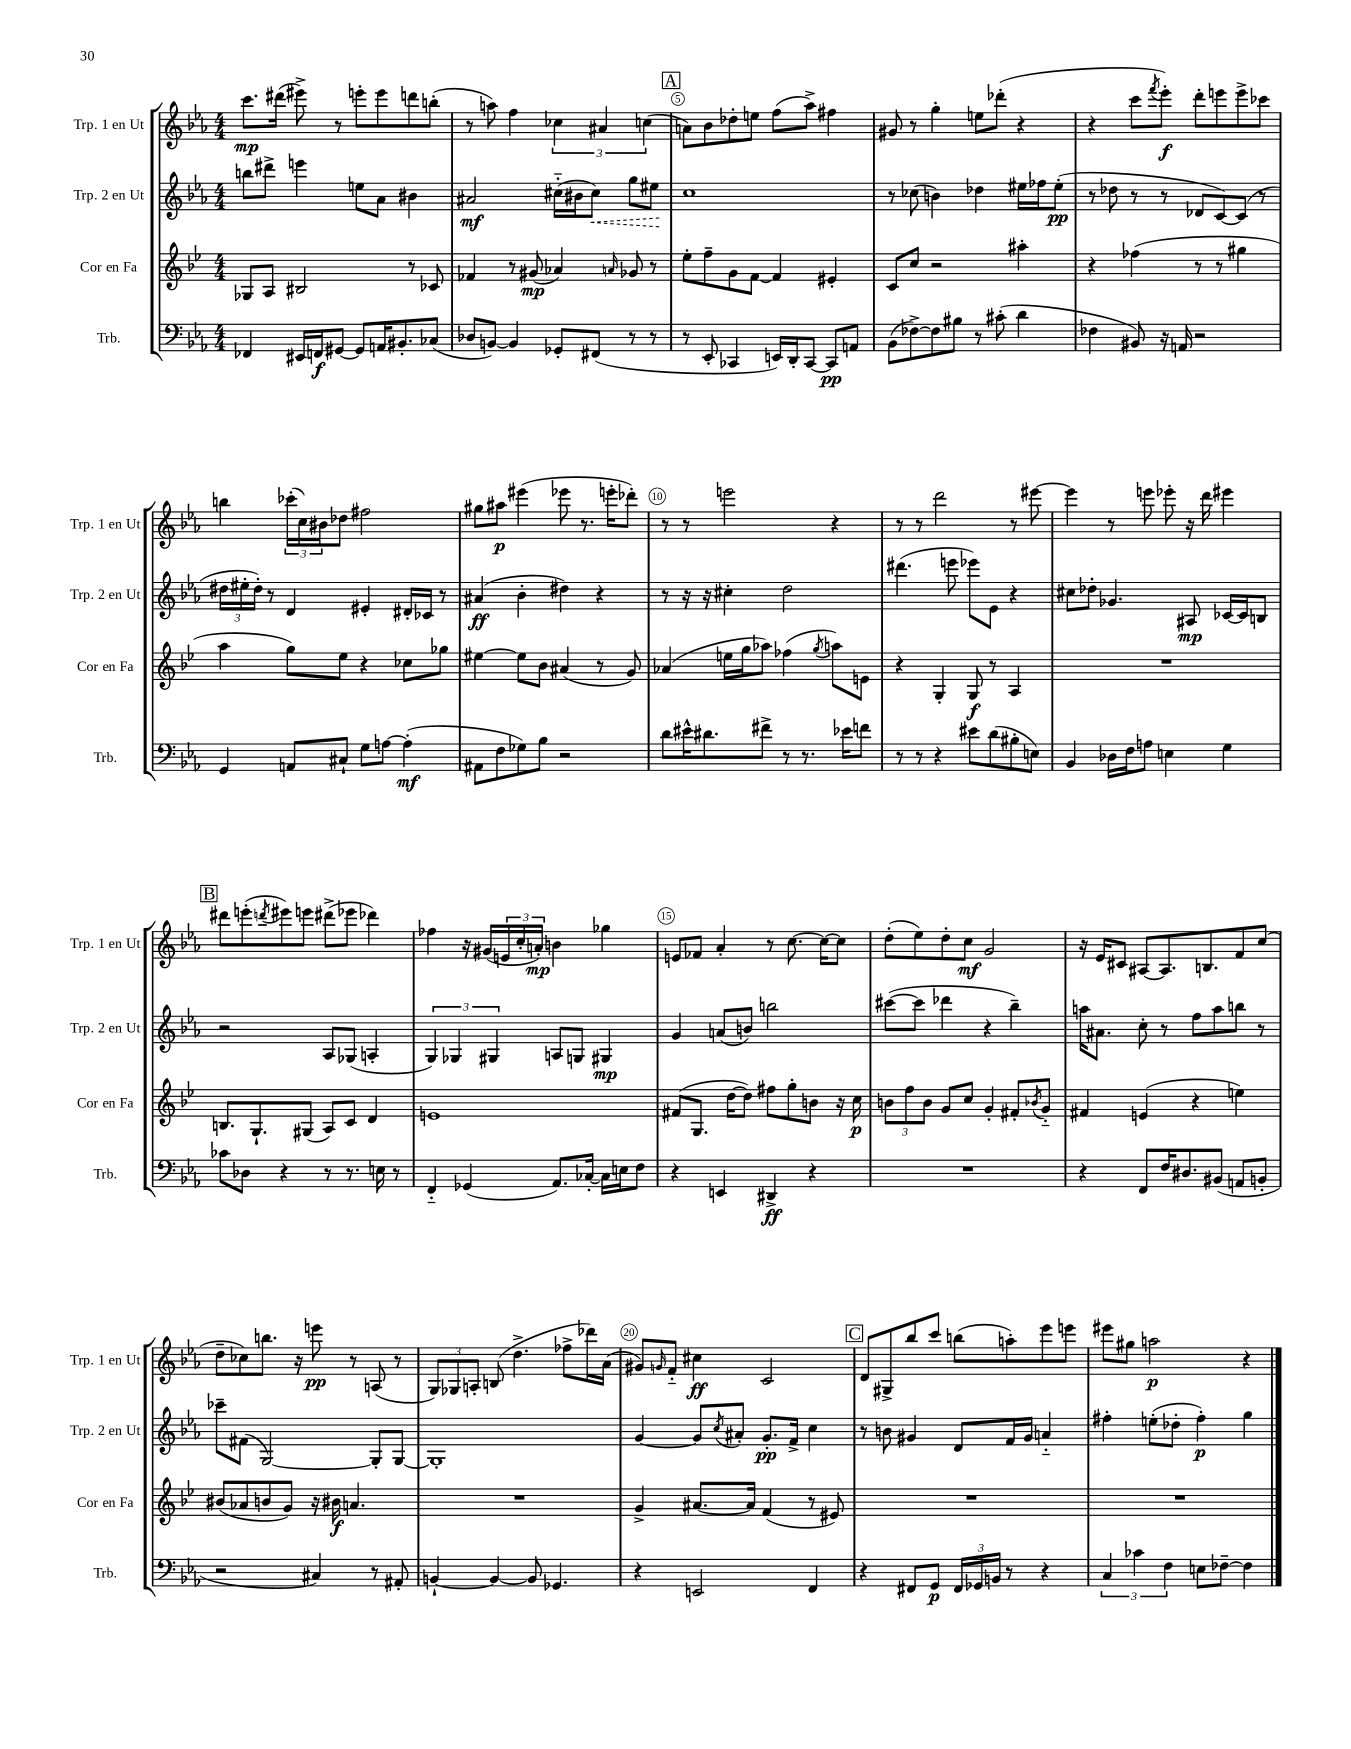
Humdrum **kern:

**kern	**kern	**kern	**kern
*staff4	*staff3	*staff2	*staff1
*clefF4	*clefG2	*clefG2	*clefG2
*k[b-e-a-]	*k[b-e-]	*k[b-e-a-]	*k[b-e-a-]
*M4/4	*M4/4	*M4/4	*M4/4
4FF-	8G-	8bb	8.ccc
.	8A	8ddd#^	.
.	.	.	(16ddd#
16EE#	2B#	4eee	8eee#^)
16FF	.	.	.
[8GG#	.	.	8r
8GG#]	.	8ee	8eee'
16AA	.	8a-	8eee
8.BB#'	.	.	.
.	8r	4b#	8ddd
(8C-	8c-	.	(8bb'
=	=	=	=
8D-	4f-	2a#	8r
[8BB)	.	.	8aa)
4BB]	8r	.	4ff
.	(8g#	.	.
8GG-'	4a-)	(16cc#'~	6cc-
.	.	16b#	.
(8FF#	.	8cc#)	.
.	.	.	6a#
.	16qqa	.	.
8r	8g-	8gg	.
.	.	.	(6cc
8r	8r	8ee#	.
=	=	=	=
8r	8ee-'	1cc	8a)
8EE-'	8ff~	.	8b-
4CC-	8g	.	8dd-'
.	[8f	.	8ee
16EE)	4f]	.	(8ff
16DD'	.	.	.
[8CC-	.	.	8aa-^)
8CC-]	4e#'	.	4ff#
8AA	.	.	.
=	=	=	=
(8BB-	8c	8r	8g#
[8F-^)	8cc	(8cc-	8r
8F-]	2r	4b)	4gg'
8B#	.	.	.
8r	.	4dd-	8ee
(8c#'	.	.	(8ddd-'
4d	4aa#'	16ee#	4r
.	.	16ff-	.
.	.	(8ee#'	.
=	=	=	=
4F-	4r	8r	4r
.	.	8dd-	.
8BB#)	(4ff-	8r	8ccc
.	.	.	8qfff
16r	.	8r	8eee-')
16AA	.	.	.
2r	8r	8d-	8ddd'
.	8r	[8c)	8eee
.	4gg#	(8c]	8eee^
.	.	8r	8ccc-
=	=	=	=
4GG	4aa	24dd#	4bb
.	.	24ee#'	.
.	.	24dd#')	.
.	.	8r	.
8AA	8gg)	4d	(24ccc-'
.	.	.	24cc)
.	.	.	24b#
8C#`	8ee-	.	8dd-
8G	4r	4e#'	2ff#
[8A	.	.	.
(4A']	8cc-	16d#'	.
.	.	16c-	.
.	8gg-	8r	.
=	=	=	=
8AA#	[4ee#	(4a#	8gg#
8F	.	.	8aa#
8G-)	8ee#]	4b-'	(4eee#
8B-	8b-	.	.
2r	(4a#	4dd#)	8eee-
.	.	.	8.r
.	8r	4r	.
.	.	.	16eee'
.	8g)	.	8ddd-')
=	=	=	=
8d	(4a-	8r	8r
16e#^^	.	16r	8r
8.d#	.	16r	.
.	16ee	4cc#'	2eee
.	16gg	.	.
8f#^	8aa-)	.	.
8r	(4ff-	2dd	.
8.r	.	.	.
.	8qgg	.	.
.	8aa)	.	4r
16e-	.	.	.
8f	8e	.	.
=	=	=	=
8r	4r	(4.ddd#	8r
8r	.	.	8r
4r	4G'	.	2ddd
.	.	8eee	.
8e#	8G	8eee-)	.
(8d	8r	8e-	.
8B#'	4A	4r	8r
8E)	.	.	[8eee#
=	=	=	=
4BB-	1r	8cc#	4eee#]
.	.	8dd-'	.
16D-	.	4.g-	8r
16F	.	.	.
8A	.	.	8eee
4E	.	.	8eee-'
.	.	8A#	16r
.	.	.	16ddd
4G	.	[16c-	4eee#
.	.	16c-]	.
.	.	8B	.
=	=	=	=
8c-	8.B	2r	8ddd#
8D-	.	.	(8eee'
.	8.G`	.	.
.	.	.	8qddd
4r	.	.	8eee#)
.	(8G#	.	8eee
8r	8A)	8A-	(8ddd#^
8.r	8c	(8G-	8eee-
.	4d	4A'	4ddd-)
16E	.	.	.
8r	.	.	.
=	=	=	=
4FF'~	1e	6G)	4ff-
.	.	6G-	.
(4GG-	.	.	16r
.	.	.	(16g#
.	.	6G#	.
.	.	.	24e
.	.	.	24cc'
.	.	.	24a')
8.AA-)	.	8A	4b
.	.	8G	.
[16C-'	.	.	.
16C-]	.	4G#	4gg-
16E	.	.	.
8F	.	.	.
=	=	=	=
4r	(8f#	4g	8e
.	8.G	.	8f-
4EE	.	(8a	4a-'
.	[16dd	.	.
.	8dd])	8b)	.
4DD#^	8ff#	2bb	8r
.	8gg'	.	[8.cc
4r	8b	.	.
.	.	.	16cc_
.	16r	.	8cc]
.	16cc	.	.
=	=	=	=
1r	12b	([8ccc#	(8dd'
.	12ff	.	.
.	.	8ccc#]	8ee-)
.	12b	.	.
.	8g	4ddd-	8dd'
.	8cc	.	8cc
.	4g'	4r	2g
.	8f#'	4bb-~)	.
.	8qb-	.	.
.	8g'~	.	.
=	=	=	=
4r	4f#	16aa	16r
.	.	8.a#	16e-
.	.	.	8c#
8FF	(4e	8cc'	[8A#
16F	.	8r	8.A#]
8.D#	.	.	.
.	4r	8ff	.
.	.	.	8.B
(8BB#	.	8aa	.
8AA	4ee)	8bb	8f
8BB'	.	8r	(8cc
=	=	=	=
2r	(8b#	8ccc-~	8dd~
.	8a-	(8f#	8cc-)
.	8b	[2G)	8.bb
.	8g)	.	.
.	.	.	16r
4C#)	16r	.	8eee
.	16b#	.	.
.	4.a	.	8r
8r	.	8G']	(8A
8AA#'	.	[8G	8r
=	=	=	=
[4BB`	1r	1G']	12G)
.	.	.	12G-
.	.	.	12A'
4BB_	.	.	(8B
.	.	.	4.dd^
8BB]	.	.	.
4.GG-	.	.	.
.	.	.	8ff-^
.	.	.	16ddd-)
.	.	.	(16a-
=	=	=	=
4r	4g^	[4g	8g#)
.	.	.	16qqg
.	.	.	8f'~
2EE	[8.a#	8g]	4cc#
.	.	8qcc	.
.	.	8a#'	.
.	16a#]	.	.
.	(4f	8.g'	2c
.	.	16f^	.
4FF	8r	4cc	.
.	8e#)	.	.
=	=	=	=
4r	1r	8r	8d
.	.	8b	8G#^
8FF#	.	4g#	8bb-
8GG	.	.	8ccc
24FF#	.	8d	(8bb
24GG-	.	.	.
24BB	.	.	.
8r	.	16f	8aa')
.	.	16g#	.
4r	.	4a'~	8eee-
.	.	.	8eee
=	=	=	=
6C	1r	4ff#'	8eee#
.	.	.	8gg#
6c-	.	.	.
.	.	(8ee'	2aa
6F	.	.	.
.	.	8dd-'	.
8E	.	4ff#')	.
[8F-~	.	.	.
4F-]	.	4gg	4r
==	==	==	==
*-	*-	*-	*-
